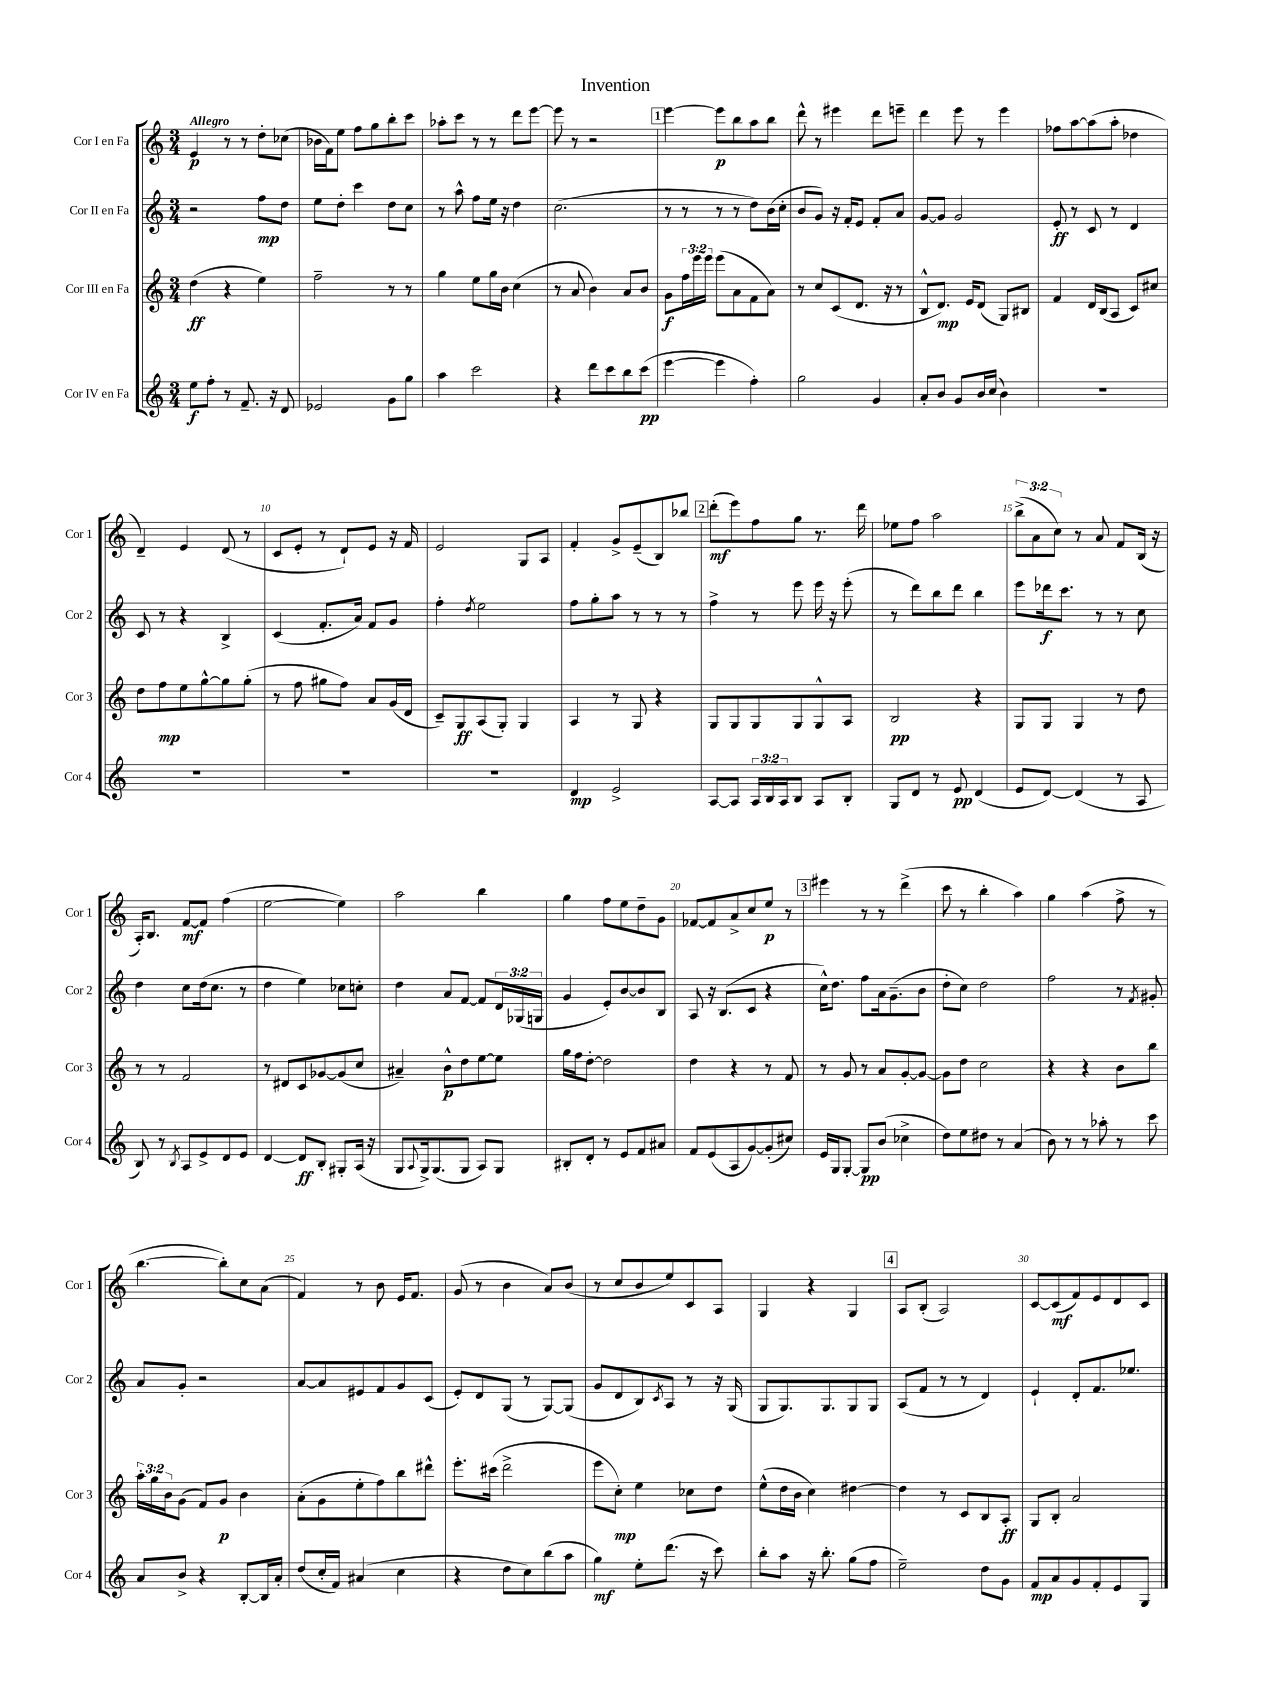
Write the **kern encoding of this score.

**kern	**dynam	**kern	**dynam	**kern	**dynam	**kern	**dynam
*part4	*part4	*part3	*part3	*part2	*part2	*part1	*part1
*staff4	*staff4	*staff3	*staff3	*staff2	*staff2	*staff1	*staff1
*I"Cor IV en Fa	*	*I"Cor III en Fa	*	*I"Cor II en Fa	*	*I"Cor I en Fa	*
*I'Cor 4	*	*I'Cor 3	*	*I'Cor 2	*	*I'Cor 1	*
*clefG2	*	*clefG2	*	*clefG2	*	*clefG2	*
*k[]	*	*k[]	*	*k[]	*	*k[]	*
*M3/4	*	*M3/4	*	*M3/4	*	*M3/4	*
=1	=1	=1	=1	=1	=1	=1	=1
!	!	!	!	!	!	!LO:TX:a:B:t=Allegro	!
8ee\L	f	(4dd\	ff	2r	.	4e/	p
8ff'\J	.	.	.	.	.	.	.
8r	.	4r	.	.	.	8r	.
8.f~/	.	.	.	.	.	8r	.
.	.	4ee\)	.	8ff\L	mp	8dd'\L	.
16r	.	.	.	.	.	.	.
8d/	.	.	.	8dd\J	.	(8cc-X\J	.
=2	=2	=2	=2	=2	=2	=2	=2
2e-X/	.	2ff~\	.	8ee\L	.	16b-X\LL	.
.	.	.	.	.	.	16f\J)	.
.	.	.	.	8dd'\J	.	8ee\J	.
.	.	.	.	4ccc\	.	8ff\L	.
.	.	.	.	.	.	8gg\	.
8g\L	.	8r	.	8dd\L	.	8bb'\	.
8gg\J	.	8r	.	8cc\J	.	8ccc\J	.
=3	=3	=3	=3	=3	=3	=3	=3
4aa\	.	4gg\	.	8r	.	8aa-X'\L	.
.	.	.	.	8aa^^\	.	8ccc\J	.
2ccc\	.	8ee\L	.	8ff\L	.	8r	.
.	.	16gg\L	.	16ee\Jk	.	8r	.
.	.	16b\JJ	.	16r	.	.	.
.	.	(4cc\	.	4dd\	.	8ddd\L	.
.	.	.	.	.	.	[8eee\J	.
=4	=4	=4	=4	=4	=4	=4	=4
4r	.	8r	.	(2.cc\	.	8eee\]	.
.	.	8a/	.	.	.	8r	.
8ddd\L	.	4b\)	.	.	.	2r	.
8ccc\	.	.	.	.	.	.	.
8bb\	.	8a/L	.	.	.	.	.
(8ccc\J	pp	8b/J	.	.	.	.	.
!!LO:REH:place=s1:t=1
=5	=5	=5	=5	=5	=5	=5	=5
[4eee\	.	8g\L	f	8r	.	[4eee\	.
.	.	24ff\L	.	8r	.	.	.
.	.	24eee\	.	.	.	.	.
.	.	24eee\JJ	.	.	.	.	.
4eee\]	.	(8eee\L	.	8r	.	8eee\L]	p
.	.	8a\	.	8r	.	8bb\	.
4ff'\)	.	8f\	.	8dd\L)	.	8aa\	.
.	.	8a\J)	.	(16b\L	.	8bb\J	.
.	.	.	.	16cc'\JJ	.	.	.
=6	=6	=6	=6	=6	=6	=6	=6
2gg\	.	8r	.	8b/L	.	8ddd^^\	.
.	.	8cc/L	.	8g/J)	.	8r	.
.	.	(8c/	.	16r	.	4eee#X\	.
.	.	.	.	16f'/KL	.	.	.
.	.	8.d/J	.	8e/J	.	.	.
4g/	.	.	.	8f'/L	.	8ddd\L	.
.	.	16r	.	.	.	.	.
.	.	8r	.	8a/J	.	8eeen~\J	.
=7	=7	=7	=7	=7	=7	=7	=7
8a'/L	.	8B^^/L	.	[8g/L	.	4ddd\	.
8b/J	.	8.d/J)	mp	8g/J]	.	.	.
8g/L	.	.	.	2g/	.	8eee\	.
.	.	16e/KL	.	.	.	.	.
16b/L	.	(8d/J	.	.	.	8r	.
(16cc/JJ	.	.	.	.	.	.	.
4b\)	.	8G/L)	.	.	.	4eee\	.
.	.	8B#X/J	.	.	.	.	.
=8	=8	=8	=8	=8	=8	=8	=8
2.r	.	4f/	.	8e'/	ff	8ff-X\L	.
.	.	.	.	8r	.	[8aa\	.
.	.	16d/LL	.	8c/	.	(8aa\]	.
.	.	(16B/J	.	.	.	.	.
.	.	8A/J	.	8r	.	8aa'\J	.
.	.	8c/L)	.	4d/	.	4dd-X\	.
.	.	8cc#X/J	.	.	.	.	.
!!LO:LB:g=z
=9	=9	=9	=9	=9	=9	=9	=9
2.r	.	8dd\L	.	8c/	.	4d~/)	.
.	.	8ff\	mp	8r	.	.	.
.	.	8ee\	.	4r	.	4e/	.
.	.	[8gg^^\	.	.	.	.	.
.	.	8gg\]	.	4B^/	.	(8d/	.
.	.	(8gg'\J	.	.	.	8r	.
=10	=10	=10	=10	=10	=10	=10	=10
2.r	.	8r	.	(4c/	.	8c/L	.
.	.	8ff\	.	.	.	8e'/J	.
.	.	8gg#X\L	.	8.f'/L	.	8r	.
.	.	8ff\J)	.	.	.	8d`/L)	.
.	.	.	.	16a/Jk)	.	.	.
.	.	8a/L	.	8f/L	.	8e/J	.
.	.	(16g/L	.	8g/J	.	16r	.
.	.	16d/JJ	.	.	.	16f/	.
=11	=11	=11	=11	=11	=11	=11	=11
2.r	.	8c~/L)	.	4ff'\	.	2e/	.
.	.	8G/	ff	.	.	.	.
.	.	.	.	8qdd/	.	.	.
.	.	(8A/	.	2ee\	.	.	.
.	.	8G'/J)	.	.	.	.	.
.	.	4G/	.	.	.	8G/L	.
.	.	.	.	.	.	8A/J	.
=12	=12	=12	=12	=12	=12	=12	=12
4d/	mp	4A/	.	8ff\L	.	4f'/	.
.	.	.	.	8gg'\	.	.	.
2e^/	.	8r	.	8aa\J	.	8g^/L	.
.	.	8G/	.	8r	.	(8e~/	.
.	.	4r	.	8r	.	8B/)	.
.	.	.	.	8r	.	8bb-X/J	.
!!LO:REH:place=s1:t=2
=13	=13	=13	=13	=13	=13	=13	=13
[8A/L	.	8G/L	.	4ff^\	.	(8ddd'\L	mf
8A/J]	.	8G/	.	.	.	8eee\)	.
24A/LL	.	8G/	.	8r	.	8ff\	.
24B/	.	.	.	.	.	.	.
24A/J	.	.	.	.	.	.	.
8B/J	.	8G/	.	8eee\	.	8gg\J	.
8A/L	.	8G^^/	.	16eee\	.	8.r	.
.	.	.	.	16r	.	.	.
8B'/J	.	8A/J	.	(8eee'\	.	.	.
.	.	.	.	.	.	16ddd\	.
=14	=14	=14	=14	=14	=14	=14	=14
8G/L	.	2B/	pp	8r	.	8ee-X\L	.
8d/J	.	.	.	8ddd\L)	.	8ff\J	.
8r	.	.	.	8bb\	.	2aa\	.
8e/	pp	.	.	8ddd\J	.	.	.
(4d/	.	4r	.	4bb\	.	.	.
=15	=15	=15	=15	=15	=15	=15	=15
8e/L	.	8G/L	.	8eee\L	.	(12bb^\L	.
.	.	.	.	.	.	12a\	.
[8d/J)	.	8G/J	.	16ddd-X\k	f	.	.
.	.	.	.	.	.	12cc\J)	.
.	.	.	.	8.ccc\J	.	.	.
(4d/]	.	4G/	.	.	.	8r	.
.	.	.	.	8r	.	8a/	.
8r	.	8r	.	8r	.	8f/L	.
8A/	.	8dd\	.	8cc\	.	(16B/Jk	.
.	.	.	.	.	.	16r	.
!!LO:LB:g=z
=16	=16	=16	=16	=16	=16	=16	=16
8B/)	.	8r	.	4dd\	.	16A'/KL)	.
.	.	.	.	.	.	8.B/J	.
8r	.	8r	.	.	.	.	.
8qB/	.	.	.	.	.	.	.
8A/L	.	2f/	.	8cc\L	.	[8f/L	mf
8e^/	.	.	.	(16dd\k	.	8f/J]	.
.	.	.	.	8.cc\J	.	.	.
8d/	.	.	.	.	.	(4ff\	.
8e/J	.	.	.	8r	.	.	.
=17	=17	=17	=17	=17	=17	=17	=17
[4d/	.	8r	.	4dd\	.	[2ee\	.
.	.	8d#X/L	.	.	.	.	.
8d/L]	ff	8c/	.	4ee\)	.	.	.
8B'/J	.	[8g-X/	.	.	.	.	.
8G#X'/L	.	(8g-/]	.	8cc-X\L	.	4ee\])	.
(16A/Jk	.	8cc/J	.	8ccn'\J	.	.	.
16r	.	.	.	.	.	.	.
=18	=18	=18	=18	=18	=18	=18	=18
8G/L	.	4a#X~/)	.	4dd\	.	2aa\	.
8qqA/	.	.	.	.	.	.	.
16G^/k)	.	.	.	.	.	.	.
(8.G/	.	.	.	.	.	.	.
.	.	8b^^\L	p	8a/L	.	.	.
8G/J	.	8dd\	.	[8f/J	.	.	.
8A/L)	.	[8ee\	.	8f/L]	.	4bb\	.
8G/J	.	8ee\J]	.	24d/L	.	.	.
.	.	.	.	(24G-X/	.	.	.
.	.	.	.	24Gn/JJ	.	.	.
=19	=19	=19	=19	=19	=19	=19	=19
8B#X'/L	.	16gg\LL	.	4g/	.	4gg\	.
.	.	16ff\J	.	.	.	.	.
8d'/J	.	[8dd'\J	.	.	.	.	.
8r	.	2dd\]	.	8e'/L)	.	8ff\L	.
8e/L	.	.	.	[8b/	.	8ee\	.
8f/	.	.	.	8b/]	.	8dd~\	.
8a#X/J	.	.	.	8B/J	.	8g\J	.
=20	=20	=20	=20	=20	=20	=20	=20
8f/L	.	4dd\	.	8A/	.	[8f-X/L	.
(8e/	.	.	.	16r	.	8f-/]	.
.	.	.	.	(8.B/L	.	.	.
8A/	.	4r	.	.	.	8a^/	.
[8g/)	.	.	.	8c/J	.	8cc/	.
(8g'/]	.	8r	.	4r	.	8ee/J	p
8cc#X/J)	.	8f/	.	.	.	8r	.
!!LO:REH:place=s1:t=3
=21	=21	=21	=21	=21	=21	=21	=21
16e/LL	.	8r	.	16cc^^\KL)	.	4eee#X\	.
16G/J	.	.	.	8.dd\J	.	.	.
[8G'/J	.	8g/	.	.	.	.	.
8G/L]	pp	8r	.	8ff\L	.	8r	.
(8b/J	.	8a/L	.	16a\k	.	8r	.
.	.	.	.	(8.g~\	.	.	.
4cc-X^\	.	[8g'/	.	.	.	(4ddd^\	.
.	.	8g/J_	.	8b\J	.	.	.
=22	=22	=22	=22	=22	=22	=22	=22
8dd\L)	.	8g\L]	.	8dd'\L	.	8ccc\	.
8ee\	.	8dd\J	.	8cc\J)	.	8r	.
8dd#X\J	.	2cc\	.	2dd\	.	4bb'\	.
8r	.	.	.	.	.	.	.
(4a/	.	.	.	.	.	4aa\)	.
=23	=23	=23	=23	=23	=23	=23	=23
8b\)	.	4r	.	2ff\	.	4gg\	.
8r	.	.	.	.	.	.	.
8r	.	4r	.	.	.	(4aa\	.
8aa-X'\	.	.	.	.	.	.	.
8r	.	8b\L	.	8r	.	8ff^\	.
.	.	.	.	8qf/	.	.	.
8ccc\	.	8bb\J	.	8g#X'/	.	8r	.
!!LO:LB:g=z
=24	=24	=24	=24	=24	=24	=24	=24
8a/L	.	24aa'\LL	.	8a/L	.	[4.bb\	.
.	.	24gg\	.	.	.	.	.
.	.	24b\J	.	.	.	.	.
8b^/J	.	(8g\J	.	8g'/J	.	.	.
4r	.	8f/L)	.	2r	.	.	.
.	.	8g/J	p	.	.	8bb'\L])	.
[8B'/L	.	4b\	.	.	.	8cc\	.
16B/L]	.	.	.	.	.	(8a\J	.
16a'/JJ	.	.	.	.	.	.	.
=25	=25	=25	=25	=25	=25	=25	=25
(8dd/L	.	(8a'\L	.	[8a/L	.	4f/)	.
16cc'/L	.	8g\	.	8a/]	.	.	.
16f/JJ)	.	.	.	.	.	.	.
(4a#X/	.	8ee'\	.	8e#X/	.	8r	.
.	.	8ff\)	.	8f/	.	8b\	.
4cc\	.	8bb\	.	8g/	.	16e/KL	.
.	.	.	.	.	.	8.f/J	.
.	.	8ddd#X^^\J	.	(8c/J	.	.	.
=26	=26	=26	=26	=26	=26	=26	=26
4r	.	8.eee'\L	.	8e'/L)	.	(8g/	.
.	.	.	.	8d/	.	8r	.
.	.	(16ccc#X\Jk	.	.	.	.	.
8dd\L	.	2ddd^\	.	(8G/J	.	4b\	.
8cc\)	.	.	.	8r	.	.	.
(8bb\	.	.	.	[8G/L)	.	8a/L)	.
8aa\J	.	.	.	(8G/J]	.	(8b/J	.
=27	=27	=27	=27	=27	=27	=27	=27
4gg\)	mf	8eee\L	.	8g/L	.	8r	.
.	.	8cc'\J)	mp	8d/	.	8cc/L	.
8ee'\L	.	4ee\	.	8B/)	.	8b/	.
.	.	.	.	8qc/	.	.	.
(8.ddd\J	.	.	.	8A/J	.	8ee/)	.
.	.	8cc-X\L	.	8r	.	8c/	.
16r	.	.	.	.	.	.	.
8ccc\)	.	8dd\J	.	16r	.	8A/J	.
.	.	.	.	(16G/	.	.	.
=28	=28	=28	=28	=28	=28	=28	=28
8bb'\L	.	(8ee^^\L	.	8G/L	.	4G/	.
8aa\J	.	16dd\L	.	8.G/)	.	.	.
.	.	16b\JJ	.	.	.	.	.
16r	.	4cc\)	.	.	.	4r	.
8.bb'\	.	.	.	8.G/	.	.	.
(8gg\L	.	[4dd#X\	.	8G/	.	4G/	.
8ff\J	.	.	.	8G/J	.	.	.
!!LO:REH:place=s1:t=4
=29	=29	=29	=29	=29	=29	=29	=29
2ee~\)	.	4dd#\]	.	(8A/L	.	8A/L	.
.	.	.	.	8f/J	.	(8B'/J	.
.	.	8r	.	8r	.	2A/)	.
.	.	8c/L	.	8r	.	.	.
8dd\L	.	8B/	.	4d/)	.	.	.
8g\J	.	8A'/J	ff	.	.	.	.
=30	=30	=30	=30	=30	=30	=30	=30
8f/L	mp	8G/L	.	4e`/	.	[8c/L	.
8a/	.	8B'/J	.	.	.	(8c/]	mf
8g/	.	2a/	.	8d'/L	.	8f/)	.
8f'/	.	.	.	8.f/	.	8e/	.
8e/	.	.	.	.	.	8d/	.
.	.	.	.	8.ee-X/J	.	.	.
8G/J	.	.	.	.	.	8c/J	.
==	==	==	==	==	==	==	==
*-	*-	*-	*-	*-	*-	*-	*-
